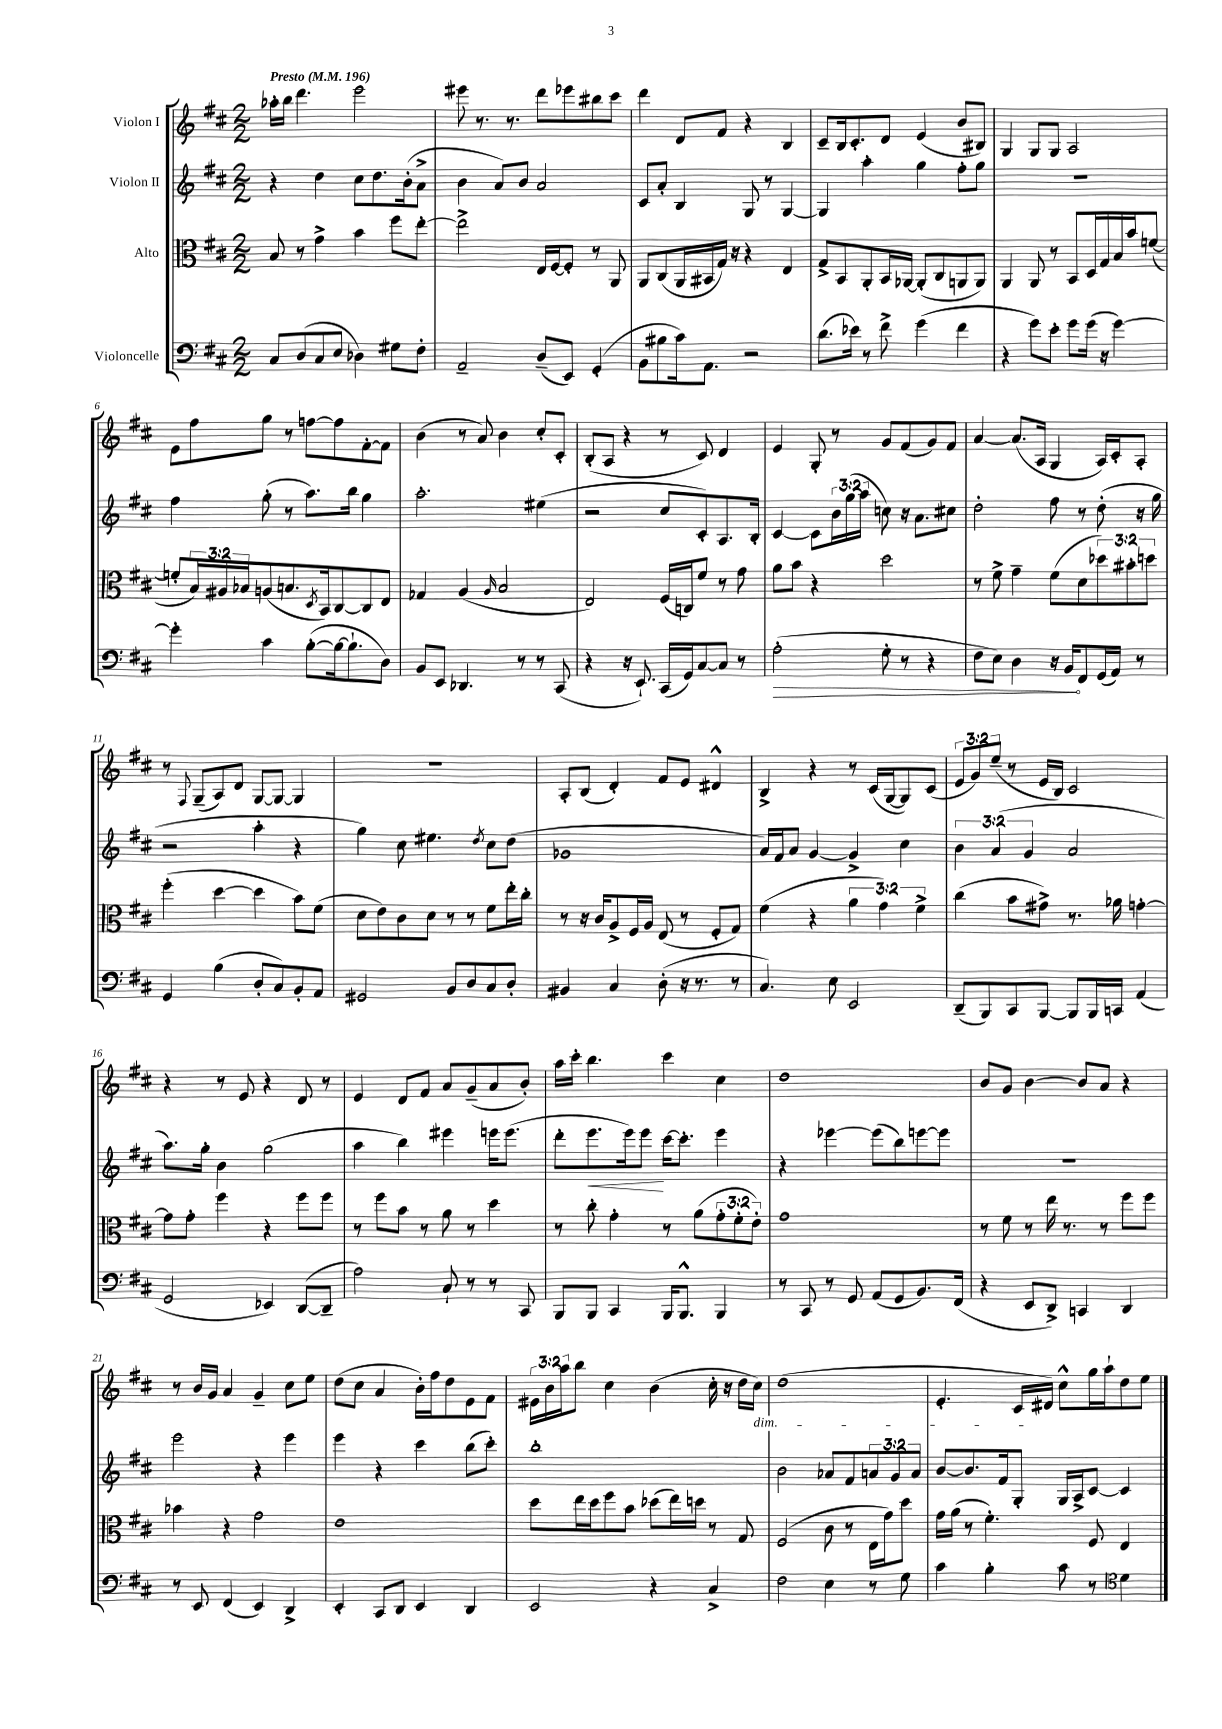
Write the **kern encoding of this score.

**kern	**dynam	**kern	**kern	**dynam	**kern
*part4	*part4	*part3	*part2	*part2	*part1
*staff4	*staff4	*staff3	*staff2	*staff2	*staff1
*I"Violoncelle	*	*I"Alto	*I"Violon II	*	*I"Violon I
*clefF4	*	*clefC3	*clefG2	*	*clefG2
*k[f#c#]	*	*k[f#c#]	*k[f#c#]	*	*k[f#c#]
*M2/2	*	*M2/2	*M2/2	*	*M2/2
*MM196	*	*MM196	*MM196	*	*MM196
=1	=1	=1	=1	=1	=1
!	!	!	!	!	!LO:TX:a:B:t=Presto
8C#/L	.	8B/	4r	.	16aa-X'\LL
.	.	.	.	.	16bb\JJ
(8D/	.	8r	.	.	4.ddd\
8C#/	.	4g^\	4dd\	.	.
8E/J	.	.	.	.	.
4D-X\)	.	4b\	8cc#\L	.	2eee\
.	.	.	8.dd\	.	.
8G#X\L	.	8ff#\L	.	.	.
.	.	.	(16b'\k	.	.
8F#'\J	.	[8ee'\J	8a^\J	.	.
=2	=2	=2	=2	=2	=2
2AA~/	.	2ee^\]	4b\	.	8eee#X\
.	.	.	.	.	8.r
.	.	.	8a/L)	.	.
.	.	.	.	.	8.r
.	.	.	8b/J	.	.
(8D~/L	.	16E/LL	2a/	.	8ddd\L
.	.	[16F#/J	.	.	.
8EE/J)	.	8F#'/J]	.	.	8eee-X\
(4GG'/	.	8r	.	.	8bb#X\
.	.	8AA/	.	.	8ccc#\J
=3	=3	=3	=3	=3	=3
8BB\L	.	8AA/L	8c#/L	.	4ddd\
8B#X\	.	(8C#/	8a'/J	.	.
16c#\k)	.	16AA/L	4B/	.	8d/L
8.AA\J	.	16BB#X/	.	.	.
.	.	16G/JJ)	.	.	8f#/J
.	.	16r	.	.	.
2r	.	4r	8G/	.	4r
.	.	.	8r	.	.
.	.	4E/	[4G/	.	4B/
=4	=4	=4	=4	=4	=4
(8.d\L	.	8G^/L	4G/]	.	8c#~/L
.	.	8BB/	.	.	16B/k
16e-X\Jk)	.	.	.	.	8.c#'/
8r	.	8AA'/	4aa'\	.	.
8f#^\	.	16BB/L	.	.	8d/J
.	.	[16AA-X/JJ	.	.	.
(4g\	.	(8AA-'/L]	4gg\	.	(4e/
.	.	8C#/	.	.	.
4f#\	.	8AAn/	8ff#'\L	.	8b/L
.	.	8AA/J)	8gg\J	.	8B#X/J)
=5	=5	=5	=5	=5	=5
4r	.	4AA/	1r	.	4G/
8g\L)	.	8AA/	.	.	8G/L
8e'\J	.	8r	.	.	8G/J
8g\L	.	8BB/L	.	.	2A/
(16g\Jk	.	16D/L	.	.	.
16r	.	16G/	.	.	.
[4g\)	.	16B/	.	.	.
.	.	16b/J	.	.	.
.	.	([8fn/J	.	.	.
!!LO:LB:g=z
=6	=6	=6	=6	=6	=6
4g'\]	.	8fn'/L]	4ff#\	.	8e\L
.	.	24B/L)	.	.	8ff#\
.	.	24A#X/	.	.	.
.	.	24B-X/J	.	.	.
4c#\	.	(8An/	(8gg'\	.	8gg\J
.	.	8.Bn/	8r	.	8r
([8B'\L	.	.	8.aa\L)	.	[8ffn\L
.	.	8qD/	.	.	.
.	.	16BB/k)	.	.	.
16B\k_	.	[8C#/	.	.	8ff\]
8.B`\]	.	.	16bb\Jk	.	.
.	.	8C#/]	4gg\	.	[8f#'\
8D\J)	.	8E/J	.	.	8f#\J]
=7	=7	=7	=7	=7	=7
8BB/L	.	4G-X/	2.aa'\	.	(4b\
8EE/J	.	.	.	.	.
4.DD-X/	.	(4A/	.	.	8r
.	.	.	.	.	8a/)
.	.	16qqA/	.	.	.
.	.	2B/	.	.	4b\
8r	.	.	.	.	.
8r	.	.	(4ee#X\	.	8cc#'/L
(8CC#/	.	.	.	.	8c#'/J
=8	=8	=8	=8	=8	=8
4r	.	2E/)	2r	.	(8B'/L
.	.	.	.	.	8A/J
16r	.	.	.	.	4r
8.EE`/)	.	.	.	.	.
(16CC#/LL	.	(16F#/LL	8cc#/L	.	8r
16GG/J)	.	16Cn/J)	.	.	.
[8C#/	.	8f#/J	8c#'/)	.	8c#/)
8C#/J]	.	8r	8.A/	.	4d/
8r	.	8g\	.	.	.
.	.	.	16B'/Jk	.	.
=9	=9	=9	=9	=9	=9
!	!LO:HP:b	!	!	!	!
(2A'\	>	8a\L	[4c#/	.	4e/
.	.	8b\J	.	.	.
.	.	4r	8c#\L]	.	8G'/
.	.	.	24b\L	.	8r
.	.	.	(24gg\	.	.
.	.	.	24aa\JJ	.	.
8G'\	.	2dd\	8ccn\)	.	8g/L
8r	.	.	16r	.	(8f#/
.	.	.	8.a\L	.	.
4r	.	.	.	.	8g/)
.	.	.	8cc#X\J	.	8f#/J
=10	=10	=10	=10	=10	=10
8F#\L	.	8r	2dd'\	.	[4a/
8E\J)	.	8f#^\	.	.	.
4D\	.	4g~\	.	.	(8.a/L]
.	.	.	.	.	16A/Jk
16r	.	(8f#\L	8ff#\	.	4G/
16BB/KL	.	.	.	.	.
8FF#/	]	8d\	8r	.	.
(16GG/L	.	12dd-X\)	(8dd'\	.	16A/LL)
16AA/JJ)	.	.	.	.	16c#'/J
.	.	12b#X'\	.	.	.
8r	.	.	16r	.	8A'/J
.	.	12ddn\J	.	.	.
.	.	.	16gg\	.	.
!!LO:LB:g=z
=11	=11	=11	=11	=11	=11
4GG/	.	(4ff#'\	2r	.	8r
.	.	.	.	.	8qqF#/
.	.	.	.	.	(8G~/L
(4B\	.	[4dd\	.	.	8A/)
.	.	.	.	.	8d/J
8D'/L	.	4dd\]	4aa'\	.	[8G/L
8C#/)	.	.	.	.	8G/J_
8BB'/	.	8b\L)	4r	.	4G/]
8AA/J	.	(8f#\J	.	.	.
=12	=12	=12	=12	=12	=12
2GG#X/	.	8d\L	4gg\)	.	1r
.	.	8e\)	.	.	.
.	.	8c#\	8cc#\	.	.
.	.	8d\J	4.ee#X\	.	.
8BB/L	.	8r	.	.	.
8D/	.	8r	.	.	.
.	.	.	8qdd/	.	.
8C#/	.	8f#\L	8cc#\L	.	.
8D'/J	.	16ee'\L	(8dd\J	.	.
.	.	16cc#'\JJ	.	.	.
=13	=13	=13	=13	=13	=13
4BB#X/	.	8r	1g-X	.	8A'/L
.	.	16r	.	.	(8B/J
.	.	16c#/KL	.	.	.
4C#/	.	8A^/	.	.	4d'/)
.	.	16F#/L	.	.	.
.	.	16A/JJ	.	.	.
(8D'\	.	(8E/	.	.	8f#/L
16r	.	8r	.	.	8e/J
8.r	.	.	.	.	.
.	.	8F#'/L	.	.	4d#X^^/
8r	.	8G/J)	.	.	.
=14	=14	=14	=14	=14	=14
4.C#/)	.	(4f#\	16a/LL)	.	4B^/
.	.	.	16f#/J	.	.
.	.	.	8a/J	.	.
.	.	4r	[4g/	.	4r
8E\	.	.	.	.	.
2EE/	.	6a\	4g^/]	.	8r
.	.	.	.	.	(16c#/LL
.	.	6g\)	.	.	.
.	.	.	.	.	[16G/J
.	.	.	4cc#\	.	8G/])
.	.	6f#^\	.	.	.
.	.	.	.	.	(8c#/J
=15	=15	=15	=15	=15	=15
(8DD~/L	.	(4cc#\	6b\	.	12e/L
.	.	.	.	.	12g/)
8BBB/)	.	.	.	.	.
.	.	.	(6a/	.	(12ee~/J
8CC#/	.	8b\L	.	.	8r
.	.	.	6g/	.	.
[8BBB/J	.	8g#X^\J)	.	.	16e/LL
.	.	.	.	.	16B/JJ)
8BBB/L]	.	8.r	2a/	.	2c#/
16BBB/L	.	.	.	.	.
16CCn/JJ	.	16a-X\	.	.	.
(4AA/	.	[4gn'\	.	.	.
!!LO:LB:g=z
=16	=16	=16	=16	=16	=16
2GG/	.	8g\L]	8.aa\L)	.	4r
.	.	8g'\J	.	.	.
.	.	.	16gg'\Jk	.	.
.	.	4ff#\	4b\	.	8r
.	.	.	.	.	8e/
4EE-X/)	.	4r	(2gg\	.	4r
([8DD/L	.	8ff#\L	.	.	8d/
8DD~/J]	.	8ff#\J	.	.	8r
=17	=17	=17	=17	=17	=17
2A\)	.	8r	4aa\	.	4e/
.	.	8ff#\L	.	.	.
.	.	8b\J	4bb\)	.	8d/L
.	.	8r	.	.	8f#/J
8C#`/	.	8a\	4eee#X\	.	8a/L
8r	.	8r	.	.	(8g~/
8r	.	4dd\	16eeen\KL	.	8a/
.	.	.	(8.eee\J	.	.
8CC#/	.	.	.	.	8b'/J)
=18	=18	=18	=18	=18	=18
8BBB/L	.	8r	8ddd'\L	.	16aa\LL
.	.	.	.	.	16ccc#'\JJ
!	!	!	!	!LO:HP:b	!
8BBB/J	.	8cc#'\	8.eee\	<	4.bb\
4CC#/	.	4g'\	.	.	.
.	.	.	16eee\k)	.	.
.	.	.	8eee\J	.	.
16BBB/KL	.	8r	[16ccc#\KL	[	4ccc#\
8.BBB^^/J	.	.	8.ccc#'\J]	.	.
.	.	(8a\L	.	.	.
4BBB/	.	12g'\	4eee\	.	4cc#\
.	.	12f#'\	.	.	.
.	.	12e'\J)	.	.	.
=19	=19	=19	=19	=19	=19
8r	.	1g	4r	.	1dd
8CC#/	.	.	.	.	.
8r	.	.	[4eee-X\	.	.
8GG/	.	.	.	.	.
(8AA/L	.	.	(8eee-\L]	.	.
8GG/	.	.	8bb\)	.	.
8.BB/)	.	.	[8eeen\	.	.
.	.	.	8eee\J]	.	.
(16FF#/Jk	.	.	.	.	.
=20	=20	=20	=20	=20	=20
4r	.	8r	1r	.	8b/L
.	.	8f#\	.	.	8g/J
8EE/L	.	8r	.	.	[4b\
8DD^/J)	.	16ee\	.	.	.
.	.	8.r	.	.	.
4CCn/	.	.	.	.	8b/L]
.	.	8r	.	.	8a/J
4DD/	.	8ff#\L	.	.	4r
.	.	8ff#\J	.	.	.
!!LO:LB:g=z
=21	=21	=21	=21	=21	=21
8r	.	4b-X\	2eee\	.	8r
8EE/	.	.	.	.	16b/LL
.	.	.	.	.	16g/JJ
(4FF#/	.	4r	.	.	4a/
4EE/)	.	2g\	4r	.	4g~/
4DD^/	.	.	4eee\	.	8cc#\L
.	.	.	.	.	8ee\J
=22	=22	=22	=22	=22	=22
4EE'/	.	1e	4eee\	.	(8dd\L
.	.	.	.	.	8cc#\J
8CC#/L	.	.	4r	.	4a/
8DD/J	.	.	.	.	.
4EE/	.	.	4ccc#\	.	16b'\LL)
.	.	.	.	.	16ff#\J
.	.	.	.	.	8dd\
4DD/	.	.	(8bb\L	.	8e\
.	.	.	8ccc#'\J)	.	8f#\J
=23	=23	=23	=23	=23	=23
2EE/	.	8dd\L	1bb'	.	24e#X\LL
.	.	.	.	.	24b\
.	.	.	.	.	24aa\J
.	.	16ee\L	.	.	8bb\J
.	.	16dd\J	.	.	.
.	.	8ff#\	.	.	4cc#\
.	.	8b\J	.	.	.
4r	.	(8dd-X\L	.	.	(4b\
.	.	16ee\L)	.	.	.
.	.	16ddn\JJ	.	.	.
4C#^/	.	8r	.	.	16cc#'\
.	.	.	.	.	16r
.	.	8G/	.	.	16dd\LL
!	!	!	!	!	!LO:TX:b:i:t=dim.
.	.	.	.	.	16cc#\JJ)
=24	=24	=24	=24	=24	=24
2F#\	.	(2F#/	2b\	.	(1dd
4E\	.	8c#\	8a-X/L	.	.
.	.	8r	8f#/	.	.
8r	.	16E\LL	12an/	.	.
.	.	16g\J)	.	.	.
.	.	.	12g/	.	.
8G\	.	8dd\J	.	.	.
.	.	.	12a/J	.	.
=25	=25	=25	=25	=25	=25
4c#\	.	16g\LL	[8b/L	.	4.e'/
.	.	(16a\JJ	.	.	.
.	.	8r	8.b/]	.	.
4B'\	.	4.f#'\)	.	.	.
.	.	.	16f#/k	.	.
.	.	.	8G'/J	.	16c#/LL
.	.	.	.	.	16d#X/JJ)
8c#\	.	.	16G/LL	.	8cc#^^\L
.	.	.	16A^/J	.	.
8r	.	8F#/	[8c#/J	.	16gg\L
.	.	.	.	.	16aa`\J
*clefC4	*	*	*	*	*
4d\	.	4E/	4c#/]	.	8dd\
.	.	.	.	.	8ee\J
==	==	==	==	==	==
*-	*-	*-	*-	*-	*-
